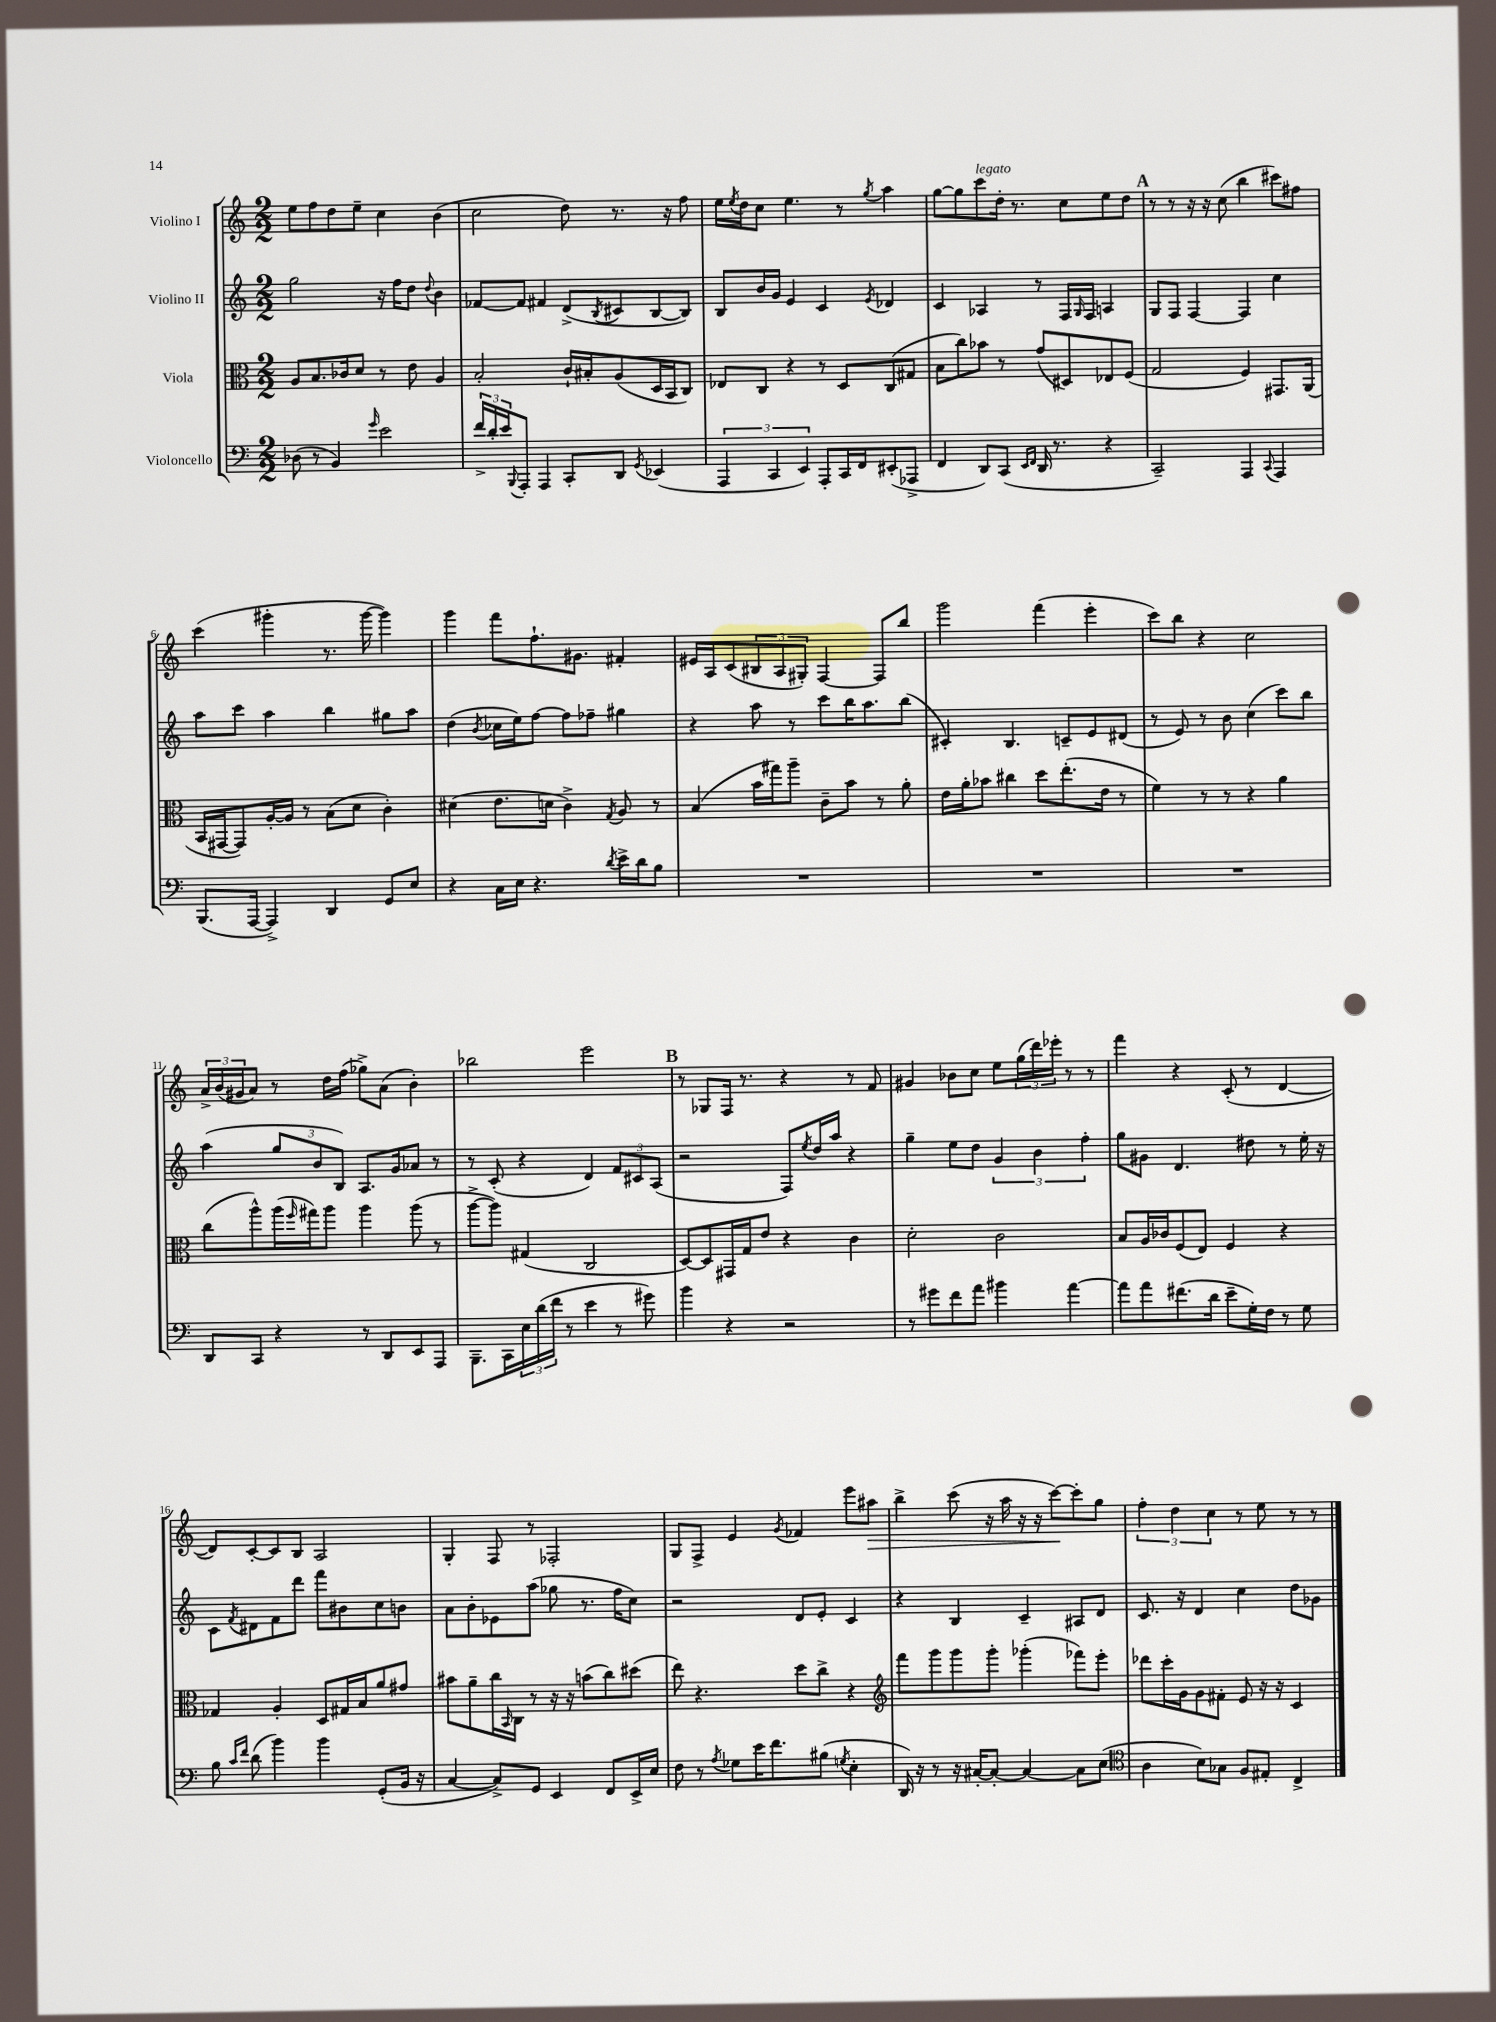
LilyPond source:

<<
\new StaffGroup <<
\new Staff = "s0" \with { instrumentName = "Violino I" } {
    \clef treble \key c \major \numericTimeSignature \time 2/2
    e''8 f''8 d''8 e''8-- c''4 b'4( |
    c''2 d''8) r8. r16 f''8 |
    e''16 \acciaccatura { e''8 } d''16 c''8 e''4. r8 \acciaccatura { g''8 } a''4 |
    g''8~ g''8 c'''8^\markup { \italic "legato" } d''16-. r8. c''8 e''8 d''8 |
    \mark \markup { \bold "A" } r8 r8 r16 r16 c''8( b''4 cis'''8) fis''8 |
    c'''4( gis'''4-. r8. gis'''16~ gis'''4) |
    g'''4 f'''8 f''8.-! gis'8. fis'4-. |
    eis'16 a16 c'8( \tuplet 3/2 { bis8 a8 gis8-.) } f4~ f8 b''8 |
    g'''2 f'''4( e'''4-. |
    c'''8) b''8 r4 c''2 |
    \tuplet 3/2 { a'16-> b'16( gis'16 } a'8) r8 d''16 f''16( ges''8->) a'8( b'4-.) |
    bes''2 e'''2 |
    \mark \markup { \bold "B" } r8 ges8 f16 r8. r4 r8 f'8 |
    gis'4 bes'8 c''8 e''8 \tuplet 3/2 { g''16( d'''16) ees'''16-. } r8 r8 |
    f'''4 r4 c'8-.( r8 d'4~ |
    d'8) c'8~-. c'8 b8 a2 |
    g4-. f8 r8 fes2-. |
    g8 f8-> e'4 \acciaccatura { g'8 } fes'4 e'''8 ais''8\> |
    b''4-> c'''8( r16 a''16 r16 r16 c'''8~\!) c'''8-. g''8 |
    \tuplet 3/2 { f''4-. d''4 c''4 } r8 e''8 r8 r8 \bar "|." |
}
\new Staff = "s1" \with { instrumentName = "Violino II" } {
    \clef treble \key c \major \numericTimeSignature \time 2/2
    g''2 r16 f''16 d''8 \appoggiatura { d''8 } b'4 |
    fes'8~ fes'8 fis'4 d'8->( \acciaccatura { b8 } cis'8 b8~ b8) |
    b8 b'16 g'16 e'4 c'4 \acciaccatura { e'8 } des'4 |
    c'4 aes4 r8 f16 \grace { g16 } f16 a4 |
    \mark \markup { \bold "A" } g8 f8 f4~ f4 c''4 |
    a''8 c'''8 a''4 b''4 gis''8 a''8 |
    d''4( \acciaccatura { b'8 } ces''16 e''16) f''8~ f''8 fes''8-- gis''4 |
    r4 a''8 r8 c'''8 b''16 a''8. b''8( |
    cis'4-.) b4. c'8-- e'8 dis'8( |
    r8 e'8) r8 b'8 c''4( c'''8) b''8 |
    a''4( \tuplet 3/2 { g''8 b'8 b8) } a8. g'16 aes'8 r8 |
    r8 c'8-.( r4 d'4) \tuplet 3/2 { f'8 cis'8 a8( } |
    \mark \markup { \bold "B" } r2 f8) \acciaccatura { e''8 } d''16 a''16 r4 |
    g''4-- e''8 d''8 \tuplet 3/2 { g'4 b'4 f''4-. } |
    g''8 gis'8 d'4. dis''8 r8 e''16-. r16 |
    c'8 \acciaccatura { f'8 } dis'8 f'8 d'''8 f'''8 bis'8 c''8 b'8 |
    a'8 b'8-. ees'8 a''8( ges''8 r8. f''16 c''8) |
    r2 d'8 e'8-. c'4 |
    r4 b4 c'4-- ais8 d'8 |
    c'8. r16 d'4 c''4 d''8 ges'8 \bar "|." |
}
\new Staff = "s2" \with { instrumentName = "Viola" } {
    \clef alto \key c \major \numericTimeSignature \time 2/2
    a8 b8. ces'16 d'8 r8 e'8 a4 |
    b2-. c'16-! bis16-. a8( d16 b,16 c8) |
    ees8 c8 r4 r8 d8 c8( gis8 |
    b8 c''8) bes'8 r8 g'8( dis8) ees8 f8( |
    \mark \markup { \bold "A" } g2 f4) gis,8. a,16( |
    b,16 gis,16~ gis,8) a16~-. a16 r8 b8( d'8 c'4-.) |
    dis'4( e'8. d'16 c'4->) \acciaccatura { g8 } a8 r8 |
    b4( b'16 gis''16) a''8-- c'8-- b'8 r8 a'8-. |
    e'16 a'16-. bes'8 cis''4 d''8 e''8.-.( e'16 r8 |
    f'4) r8 r8 r4 a'4 |
    c''8( a''8-^) a''16( \grace { f''16 } gis''16) a''8 a''4 a''8( r8 |
    a''8~-> a''8) gis4( c2 |
    \mark \markup { \bold "B" } d8~) d8 gis,16 g16 e'8 r4 c'4 |
    d'2-. c'2 |
    b8 a16 ces'16 f8( e8) f4 r4 |
    ges4 a4-. d8 gis16 b16 a'8 gis'8 |
    bis'8 a'8-- c''16 \grace { b,16 } c16 r8 r16 r16 b'8( c''8) dis''8( |
    e''8) r4. d''8 c''8-> r4 |
    \clef treble f'''8 g'''8 g'''8 g'''8-. ges'''4-.( fes'''8) e'''8-. |
    des'''8 c'''16-. g'16 g'8 fis'8-. e'8 r16 r16 c'4 \bar "|." |
}
\new Staff = "s3" \with { instrumentName = "Violoncello" } {
    \clef bass \key c \major \numericTimeSignature \time 2/2
    des8( r8 b,4) \grace { g'16 } e'2 |
    \tuplet 3/2 { f'16-> d'16-. e'16 } \appoggiatura { b,,8 } a,,8-. a,,4 c,8-. d,8 \acciaccatura { g,8 } ees,4( |
    \tuplet 3/2 { a,,4 c,4 e,4) } a,,8-. c,16 f,16 eis,8-.( aes,,8-> |
    f,4 d,8) c,8( \grace { e,16 f,16 } d,16 r8. r4 |
    \mark \markup { \bold "A" } c,2--) a,,4 \appoggiatura { c,8 } a,,4 |
    b,,8.( a,,16~ a,,4->) d,4 g,8 e8 |
    r4 c16 e16 r4. \acciaccatura { d'8 } e'16-> d'16 b8 |
    R1 |
    R1 |
    R1 |
    d,8 c,8 r4 r8 d,8 e,8 a,,8 |
    b,,8.-- c,16 \tuplet 3/2 { e16 d'16( f'16 } r8 e'4 r8 gis'8) |
    \mark \markup { \bold "B" } b'4 r4 r2 |
    r8 gis'8 f'8 a'8 bis'4 a'4~ |
    a'8 a'8 fis'8.( d'16 e'8-- g16-.) f16 r8 g8 |
    b8 \grace { c'16 f'16 } d'8( b'4) b'4 g,8-.( b,16 r16 |
    c4~ c8->) g,8 e,4 f,8 e,16-> e16 |
    f8 r8 \acciaccatura { a8 } ges8 e'16 f'8. bis8( \acciaccatura { g8 } e4-. |
    d,16) r16 r8 r16 cis16~-. cis8~-. cis4~ cis8 e8( |
    \clef tenor a4 b8) ges8 f8 eis8-. c4-> \bar "|." |
}
>>
>>
